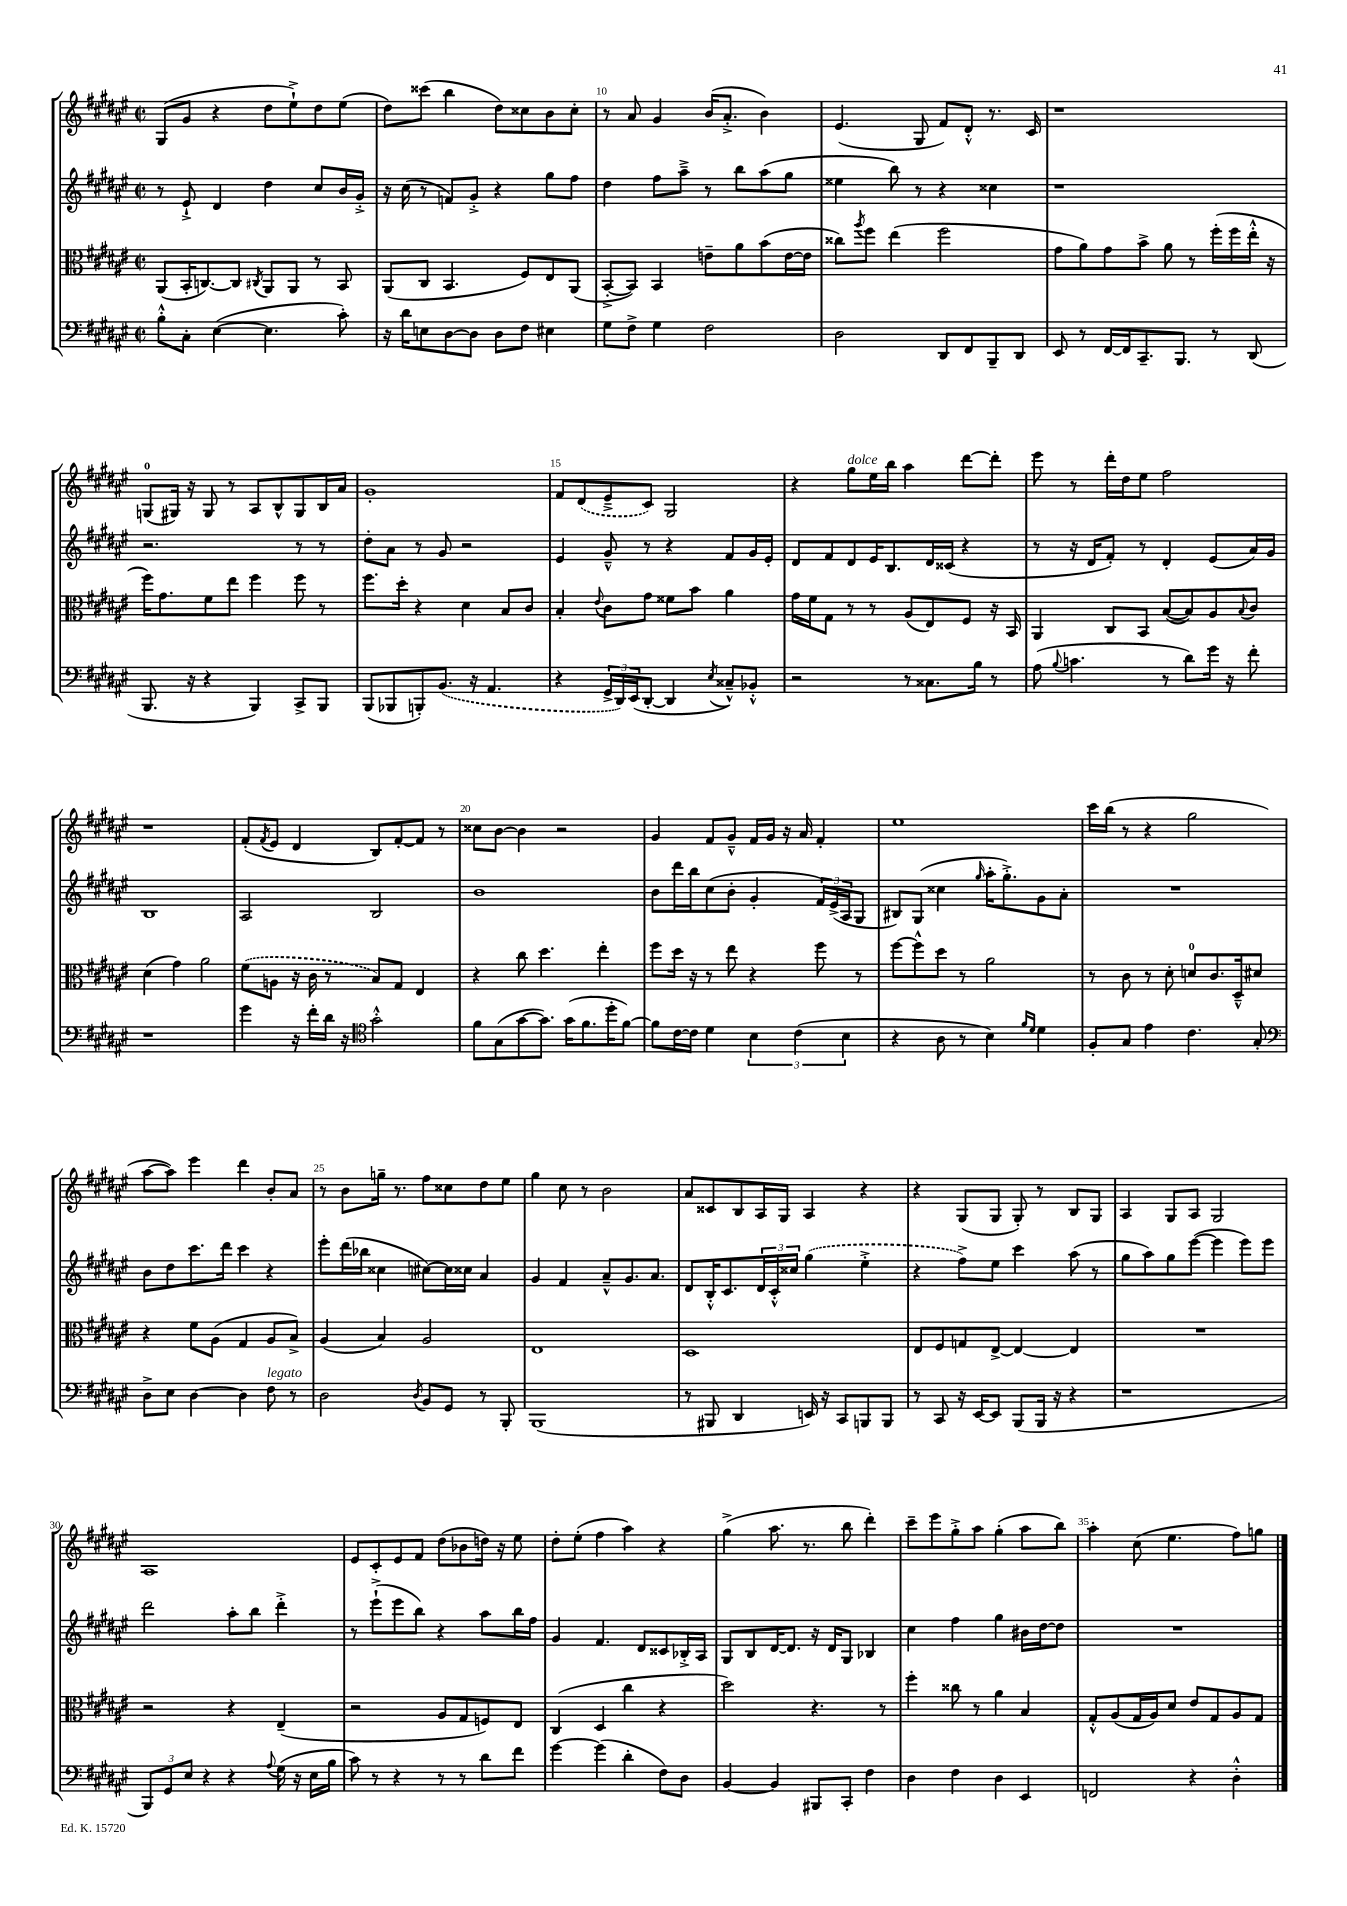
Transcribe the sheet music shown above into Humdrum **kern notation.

**kern	**kern	**kern	**kern
*part4	*part3	*part2	*part1
*staff4	*staff3	*staff2	*staff1
*clefF4	*clefC3	*clefG2	*clefG2
*k[f#c#g#d#a#e#]	*k[f#c#g#d#a#e#]	*k[f#c#g#d#a#e#]	*k[f#c#g#d#a#e#]
*M2/2	*M2/2	*M2/2	*M2/2
*met(c|)	*met(c|)	*met(c|)	*met(c|)
=8	=8	=8	=8
8B'^^\L	(8AA#/L	8r	(8G#/L
8C#'\J	16BB'/K	8e#`^/	8g#/J
.	[8.Cn/)	.	.
([4E#\	.	4d#/	4r
.	8C/J]	.	.
.	8qC#X/	.	.
4.E#\]	8AA#/L	4dd#\	8dd#\L
.	8AA#/J	.	8ee#`^\)
.	8r	8cc#/L	8dd#\
8c#'\)	8BB/	16b/L	(8ee#\J
.	.	16g#'^/JJ	.
=9	=9	=9	=9
16r	(8AA#/L	16r	8dd#\L)
16d#\KL	.	(16cc#\	.
8En\	8C#/J	8r	(8ccc##X\J
[8D#\	4.BB/	8fn/L)	4bb\
8D#\J]	.	8g#'^/J	.
8D#\L	.	4r	8dd#\L)
8F#\J	8F#/L)	.	8cc##X\
4E#X\	8E#/	8gg#\L	8b\
.	(8AA#/J	8ff#\J	8cc##'\J
=10	=10	=10	=10
8G#\L	[8BB'^/L	4dd#\	8r
8F#^\J	8BB/J])	.	8a#/
4G#\	4BB/	8ff#\L	4g#/
.	.	8aa#~^\J	.
2F#\	8en~\L	8r	(16b/KL
.	.	.	8.a#'^/J
.	8a#\	8bb\L	.
.	(8b\	(8aa#\	4b\)
.	[16e\L	8gg#\J	.
.	16e\JJ]	.	.
=11	=11	=11	=11
2D#\	8cc##X\L)	4ee##X\	(4.e#/
.	8qaa#/	.	.
.	8ff#\J	.	.
.	(4ee#\	8bb\)	.
.	.	8r	8G#/
8DD#/L	2ff#\	4r	8f#/L)
8FF#/	.	.	8d#'^^/J
8BBB~/	.	4cc##X\	8.r
8DD#/J	.	.	.
.	.	.	16c#/
=12	=12	=12	=12
8EE#/	8g#\L	1r	1r
8r	8a#\)	.	.
[16FF#/LL	8g#\	.	.
16FF#/J]	.	.	.
8.CC#~/	8b^\J	.	.
.	8a#\	.	.
8.BBB/J	.	.	.
.	8r	.	.
8r	(16ff#'\LL	.	.
.	16ff#\	.	.
(8DD#/	16ee#'^^\JJ	.	.
.	16r	.	.
!!LO:LB:g=z
=13	=13	=13	=13
8.BBB/	16ff#\KL)	2.r	(8Gn/L
.	8.g#\	.	.
.	.	.	16G#X/Jk)
16r	.	.	16r
4r	8f#\	.	8G#/
.	8ee#\J	.	8r
4BBB/)	4ff#\	.	8A#/L
.	.	.	8B^^/
8CC#^/L	8ff#\	8r	8G#/
8BBB/J	8r	8r	16B/L
.	.	.	16a#/JJ
=14	=14	=14	=14
(8BBB/L	8.ff#\L	8dd#'\L	1g#'
8BBB-X/	.	8a#\J	.
.	16dd#'\Jk	.	.
8BBBn'/)	4r	8r	.
(8.BB/J	.	8g#/	.
.	4d#\	2r	.
16r	.	.	.
4.AA#/	.	.	.
.	8B/L	.	.
.	8c#/J	.	.
=15	=15	=15	=15
4r	4B'/	4e#/	8f#/L
.	.	.	(8d#/
.	8qqe#/	.	.
24GG#^/LL	8c#\L	8g#~^^/	8e#~^/
24DD#/)	.	.	.
(24EE#/J	.	.	.
[8DD#'/J	8g#\J	8r	8c#/J)
4DD#/]	8f##X\L	4r	2G#/
.	8b\J	.	.
8qE#/	.	.	.
8C##X~^^/L)	4a#\	8f#/L	.
8BB-X'^^/J	.	16g#/L	.
.	.	16e#'/JJ	.
=16	=16	=16	=16
2r	16g#\LL	8d#/L	4r
.	16f#\J	.	.
.	8G#\J	8f#/	.
!	!	!	!LO:TX:a:i:t=dolce
.	8r	8d#/	8gg#\L
.	8r	16e#/K	16ee#\L
.	.	8.B/	16bb\JJ
8r	(8A#/L	.	4aa#\
8.C##X\L	8E#/)	16d#/L	.
.	.	(16c##X/JJ	.
.	8F#/J	4r	[8ddd#\L
16B\Jk	.	.	.
8r	16r	.	8ddd#'\J]
.	16BB/	.	.
=17	=17	=17	=17
(8A#\	4AA#/	8r	8eee#\
8qqB/	.	.	.
4.cn\	.	16r	8r
.	.	16d#/KL	.
.	8C#/L	8f#'/J)	16ddd#'\LL
.	.	.	16dd#\J
.	8BB/J	8r	8ee#\J
8r	([8B/L	4d#'/	2ff#\
8d#\L)	8B/])	.	.
16g#\Jk	8A#/	(8e#/L	.
16r	.	.	.
.	8qqB/	.	.
8f#'\	8c#/J	16a#/L)	.
.	.	16g#/JJ	.
!!LO:LB:g=z
=18	=18	=18	=18
1r	(4d#\	1B	1r
.	4g#\)	.	.
.	2a#\	.	.
=19	=19	=19	=19
4g#\	(8f#\L	2A#/	(8f#'/L
.	.	.	8qf#/
.	8An\J	.	8e#/J
16r	16r	.	4d#/
16f#'\LL	16c#\	.	.
16d#\JJ	8r	.	.
16r	.	.	.
*clefC4	*	*	*
2g#'^^\	8B/L)	2B/	8B/L)
.	8G#/J	.	[8f#'/
.	4E#/	.	8f#/J]
.	.	.	8r
=20	=20	=20	=20
8f#\L	4r	1b	8cc##X\L
(8G#\	.	.	[8b\J
[8g#\	8cc#\	.	4b\]
8.g#\J])	4.dd#\	.	.
.	.	.	2r
(16g#\KL	.	.	.
8.f#\	.	.	.
.	4ee#'\	.	.
16dd#'\K	.	.	.
[8f#\J)	.	.	.
=21	=21	=21	=21
8f#\L]	8ff#\L	8b\L	4g#/
[16c#\L	16dd#\Jk	16ddd#\L	.
16c#\JJ]	16r	16bb\J	.
4d#\	8r	(8cc#\	8f#/L
.	8ee#\	8b'\J	8g#~^^/J
6B\	4r	4g#'/	16f#/LL
.	.	.	16g#/JJ
.	.	.	16r
(6c#\	.	.	.
.	.	.	16a#/
.	8ff#\	24f#/LL)	4f#'/
.	.	(24e#^/	.
6B\	.	24A#/J	.
.	8r	8G#/J	.
=22	=22	=22	=22
4r	[8ff#\L	8B#X/L)	1ee#
.	8ff#^^\]	(8G#/J	.
8A#\	8dd#\J	4cc##X\	.
8r	8r	.	.
.	.	16qqgg#/	.
4B\)	2a#\	16aa#'\KL	.
.	.	8.gg#'^\)	.
16qqf#/LL	.	.	.
16qqd#/JJ	.	.	.
4d#\	.	8g#\	.
.	.	8a#'\J	.
=23	=23	=23	=23
8F#'/L	8r	1r	16ccc#\LL
.	.	.	(16bb\JJ
8G#/J	8c#\	.	8r
4e#\	8r	.	4r
.	8d#'\	.	.
4.c#\	8dn/L	.	2gg#\
.	8.c#/	.	.
.	16D#~^^/k	.	.
8G#'/	8d#X/J	.	.
!!LO:LB:g=z
=24	=24	=24	=24
*clefF4	*	*	*
8D#^\L	4r	8b\L	[8aa#\L
8E#\J	.	8dd#\	8aa#\J])
[4D#\	8f#\L	8.ccc#\	4eee#\
.	(8A#\J	.	.
.	.	16ddd#\Jk	.
4D#\]	4G#/	4ccc#\	4ddd#\
!LO:TX:a:i:t=legato	!	!	!
8F#\	8A#/L	4r	8b'/L
8r	8B^/J)	.	8a#/J
=25	=25	=25	=25
2D#\	(4A#/	8eee#'\L	8r
.	.	(16ddd#\L	8b\L
.	.	16bb-X\JJ	.
.	4B/)	4cc##X\	16ggn~\Jk
.	.	.	8.r
8qD#/	.	.	.
8BB/L	2A#/	[8cc#X\L)	8ff#\L
8GG#/J	.	16cc#\L]	8cc##X\
.	.	16cc##X\JJ	.
8r	.	4a#/	8dd#\
8BBB'/	.	.	8ee#\J
=26	=26	=26	=26
(1BBB	1E#	4g#/	4gg#\
.	.	4f#/	8cc#\
.	.	.	8r
.	.	8a#~^^/L	2b\
.	.	8.g#/	.
.	.	8.a#/J	.
=27	=27	=27	=27
8r	1D#	8d#/L	8a#/L
8BBB#X/	.	16B'^^/K	8c##X/
.	.	8.c#/	.
4DD#/	.	.	8B/
.	.	24d#/L	16A#/L
.	.	24c#'^^/	.
.	.	.	16G#/JJ
.	.	24cc##X/JJ	.
16EEn/)	.	(4gg#\	4A#/
16r	.	.	.
8CC#/L	.	.	.
8BBBn/	.	4ee#'^\	4r
8BBB/J	.	.	.
=28	=28	=28	=28
8r	8E#/L	4r	4r
8CC#/	8F#/	.	.
16r	8Gn/	8ff#^\L)	(8G#/L
[16EE#/KL	.	.	.
8EE#/J]	[8E#^/J	8ee#\J	8G#/J
(8BBB/L	4E#/_	4ccc#\	8G#'/)
16BBB/Jk	.	.	8r
16r	.	.	.
4r	4E#/]	(8aa#\	8B/L
.	.	8r	8G#/J
=29	=29	=29	=29
1r	1r	8gg#\L	4A#/
.	.	8aa#\)	.
.	.	8gg#\	8G#/L
.	.	([8eee#\J	8A#/J
.	.	4eee#\]	2G#/
.	.	8eee#\L)	.
.	.	8eee#\J	.
!!LO:LB:g=z
=30	=30	=30	=30
12BBB/L)	2r	2ddd#\	1A#
12GG#/	.	.	.
12E#/J	.	.	.
4r	.	.	.
4r	4r	8aa#'\L	.
.	.	8bb\J	.
8qqA#/	.	.	.
(16G#\	(4E#~/	4ddd#'^\	.
16r	.	.	.
16E#\LL	.	.	.
16B\JJ	.	.	.
=31	=31	=31	=31
8c#\)	2r	8r	8e#/L
8r	.	(8eee#`^\L	8c#'/
4r	.	8eee#\	8e#/
.	.	8bb\J)	8f#/J
8r	8A#/L	4r	(8dd#\L
8r	8G#/	.	8b-X\
8d#\L	8Fn/)	8aa#\L	16ddn\Jk)
.	.	.	16r
8f#\J	8E#/J	16bb\L	8ee#\
.	.	16ff#\JJ	.
=32	=32	=32	=32
[4g#\	(4C#/	4g#/	8dd#'\L
.	.	.	(8ee#'\J
(4g#\]	4D#/	4.f#/	4ff#\
4d#'\	4cc#\	.	4aa#\)
.	.	8d#/L	.
8F#\L)	4r	8c##X/	4r
8D#\J	.	16B-X'^/L	.
.	.	16A#/JJ	.
=33	=33	=33	=33
[4BB/	2dd#\)	8G#/L	(4gg#^\
.	.	8B/	.
4BB/]	.	[16d#/K	8.aa#\
.	.	8.d#/J]	.
.	.	.	8.r
8BBB#X/L	4.r	16r	.
.	.	16d#/KL	.
8CC#'/J	.	8G#/J	8bb\
4F#\	.	4B-X/	4ddd#'\)
.	8r	.	.
=34	=34	=34	=34
4D#\	4ff#'\	4cc#\	8ccc#~\L
.	.	.	8eee#\
4F#\	8cc##X\	4ff#\	8gg#'^\
.	8r	.	8aa#\J
4D#\	4a#\	4gg#\	(4gg#'\
4EE#/	4B/	16b#X\LL	8aa#\L
.	.	[16dd#\J	.
.	.	8dd#\J]	8bb\J)
=35	=35	=35	=35
2FFn/	8G#'^^/L	1r	4aa#'\
.	(8A#/	.	.
.	16G#/L	.	(8cc#\
.	16A#/J)	.	.
.	8d#/J	.	4.ee#\
4r	8e#/L	.	.
.	8G#/	.	.
4D#'^^\	8A#/	.	8ff#\L)
.	8G#/J	.	8ggn\J
==	==	==	==
*-	*-	*-	*-
